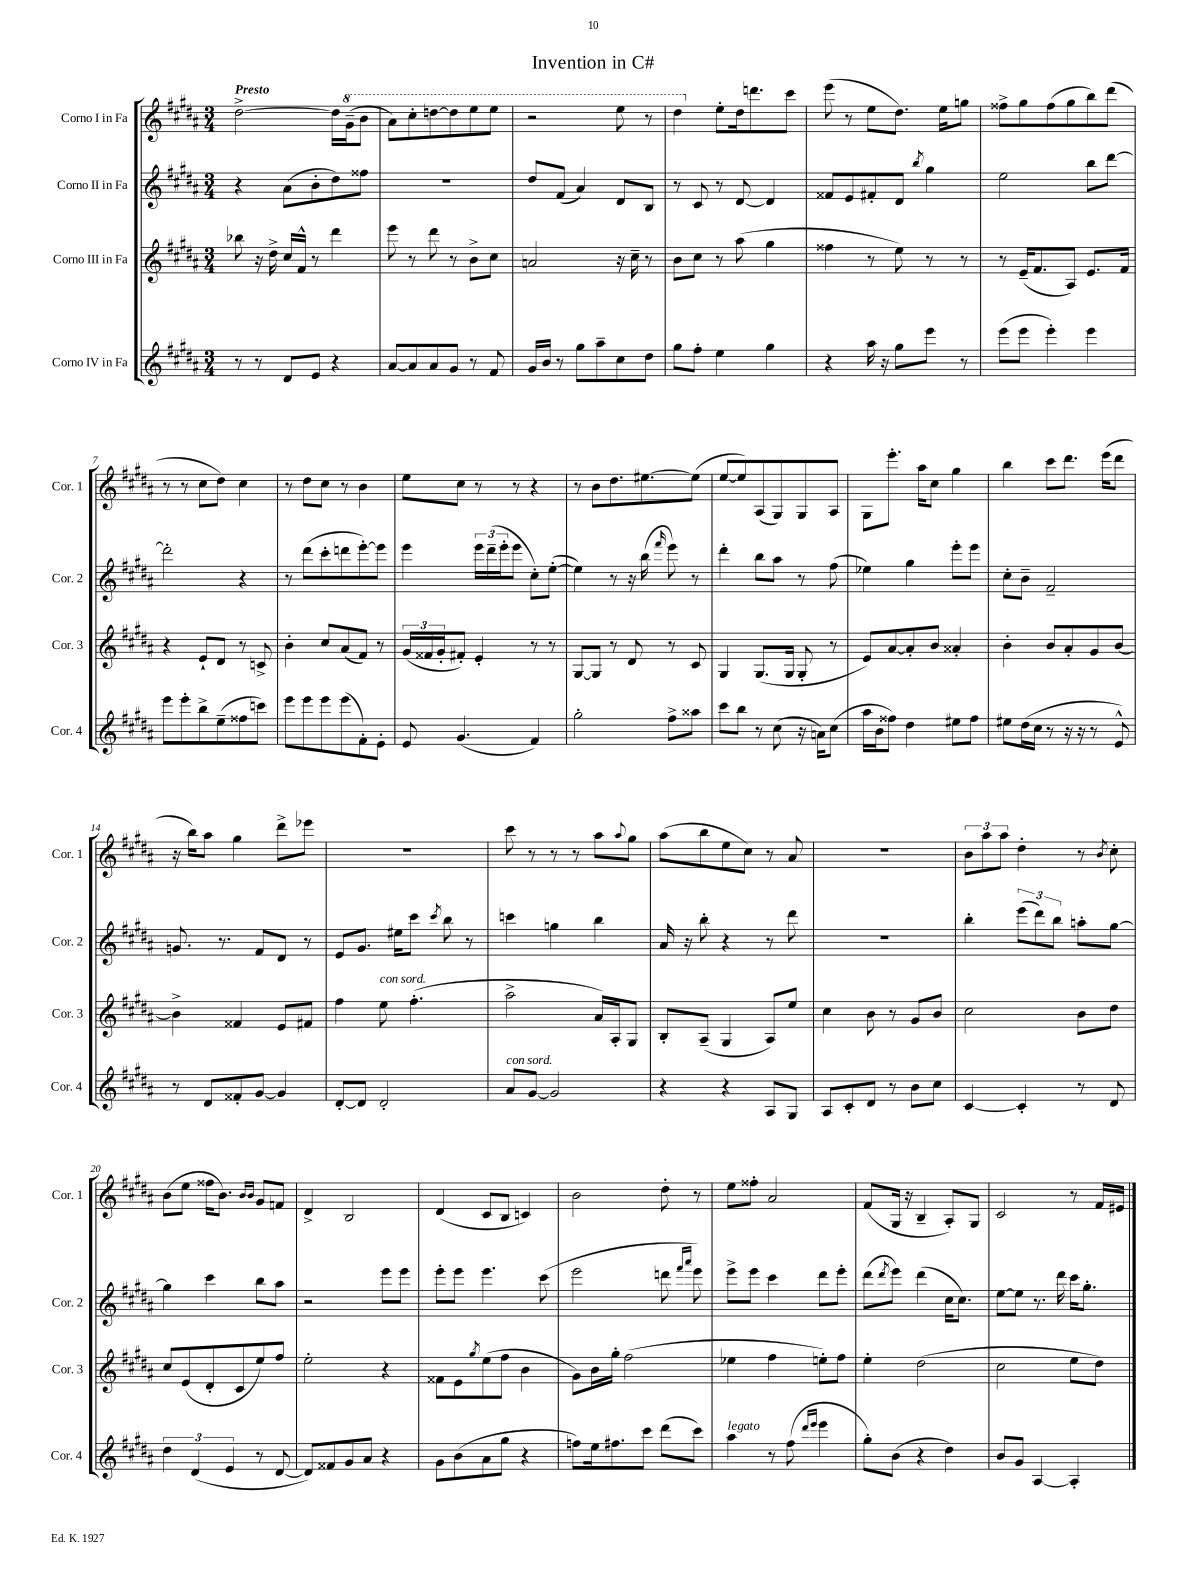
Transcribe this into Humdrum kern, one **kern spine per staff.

**kern	**kern	**kern	**kern
*staff4	*staff3	*staff2	*staff1
*clefG2	*clefG2	*clefG2	*clefG2
*k[f#c#g#d#a#]	*k[f#c#g#d#a#]	*k[f#c#g#d#a#]	*k[f#c#g#d#a#]
*M3/4	*M3/4	*M3/4	*M3/4
8r	8bb-	4r	[2dd#^
8r	16r	.	.
.	16dd#^	.	.
8d#	16cc#	(8a#	.
.	16f#^^	.	.
8e	8r	8b'	.
4r	4ddd#	8dd#)	16dd#]
.	.	.	(16gg#~
.	.	8ff##	8bb
=	=	=	=
[8a#	8eee	2.r	8aa#)
8a#]	8r	.	8ccc#'
8a#	8ddd#	.	[8ddd
8g#	8r	.	8ddd]
8r	8b^	.	8eee
8f#	8cc#	.	8eee
=	=	=	=
16g#	2a	8dd#	2r
16b	.	.	.
8r	.	(8f#	.
8gg#	.	4a#)	.
8aa#~	.	.	.
8cc#	16r	8d#	8eee
.	16cc#~	.	.
8dd#	8r	8B	8r
=	=	=	=
8gg#	8b	8r	4ddd#
8ff#'	8cc#	8c#	.
4ee	8r	8r	8ee'
.	(8aa#	[8d#	16dd#
.	.	.	8.ddd
4gg#	4gg#	4d#]	.
.	.	.	8ccc#
=	=	=	=
4r	4ff##	8f##	(8eee
.	.	8e	8r
16aa#	8r	8f#'	8ee
16r	.	.	.
8gg#	8ee)	8d#	8.dd#)
.	.	8qbb	.
8eee	8r	4gg#	.
.	.	.	16ee
8r	8r	.	8gg
=	=	=	=
(8eee	8r	2ee	8ff##^
8eee	(16e~	.	8gg#
.	8.f#	.	.
4eee')	.	.	(8ff##
.	8A#)	.	8gg#
4eee	8.e	8bb	8bb)
.	.	[8ddd#	(8ddd#
.	16f#	.	.
=	=	=	=
8eee	4r	2ddd#']	8r
8eee'	.	.	8r
8bb^	8e`	.	8cc#
(8ee~	8d#	.	8dd#)
8ff##	8r	4r	4cc#
8ccc)	8c^	.	.
=	=	=	=
8eee	4b'	8r	8r
8eee	.	(8ddd#	8dd#
8eee	8cc#	8ccc#'	8cc#
(8eee	(8a#	8ddd	8r
8f#')	8f#)	[8eee')	4b
8e'	8r	8eee]	.
=	=	=	=
8e	(24g#	4eee	8ee
.	24f##	.	.
.	24g#'	.	.
(4.g#	8f#')	.	8cc#
.	4e'	24eee	8r
.	.	(24ddd#~	.
.	.	24eee'	.
.	.	8eee	8r
4f#)	8r	8cc#')	4r
.	8r	([8ee'	.
=	=	=	=
2gg#'	[8G#	4ee])	8r
.	8G#]	.	8b
.	8r	8r	8.dd#
.	8d#	16r	.
.	.	(16bb	[8.ee#
.	.	16qqfff#	.
8ff#^	8r	8eee)	.
8aa##	8c#	8r	(8ee#]
=	=	=	=
8ccc#	4G#	4ddd#'	[8ee
8bb	.	.	8ee])
8r	(8.G#	8bb	(8A#
(8cc#	.	8aa#	8G#)
.	16G#	.	.
16r	8G#'	8r	8G#
16a)	.	.	.
(8cc#	8r	(8ff#	8A#
=	=	=	=
16aa#	8e)	4ee-)	8G#
16b	.	.	.
8ff##)	[8a#	.	8.eee'
4dd#	8a#']	4gg#	.
.	.	.	16aa#
.	8b	.	8cc#
8ee#	4a##'	8eee'	4gg#
8ff##	.	8eee	.
=	=	=	=
8ee#	4b'	8cc#'	4bb
(16dd#	.	8b~	.
16cc#	.	.	.
8r	8b	2f#~	8ccc#
16r	8a#'	.	8.ddd#
16r	.	.	.
8r	8g#	.	.
.	.	.	(16eee
8e^^)	[8b	.	8ddd#
=	=	=	=
8r	4b^]	8.g	16r
.	.	.	16bb)
8d#	.	.	8aa#
.	.	8.r	.
8f##'	4f##	.	4gg#
[8g#	.	8f#	.
4g#]	8e	8d#	8ddd#^
.	8f#	8r	8eee-
=	=	=	=
[8d#'	4ff#	8e	2.r
8d#]	.	8.g#	.
2d#'	8ee	.	.
.	.	16ee#	.
.	(4.ff#'	8ccc#	.
.	.	8qccc#	.
.	.	8bb	.
.	.	8r	.
=	=	=	=
8a#	2aa#^	4ccc	8ccc#
[8g#	.	.	8r
2g#]	.	4gg	8r
.	.	.	8r
.	16a#)	4bb	8aa#
.	16A#'	.	.
.	.	.	8qqaa#
.	8G#	.	8gg#
=	=	=	=
4r	8B'	16a#	(8aa#
.	.	16r	.
.	(8A#~	8bb'	8bb
4r	4G#	4r	8ee
.	.	.	8cc#)
8A#	8A#)	8r	8r
8G#	8ee	8ddd#	8a#
=	=	=	=
8A#	4cc#	2.r	2.r
8c#'	.	.	.
8d#	8b	.	.
8r	8r	.	.
8b	8g#	.	.
8cc#	8b	.	.
=	=	=	=
[4c#	2cc#	4bb'	12b
.	.	.	12aa#
.	.	.	12aa#
4c#']	.	(12eee	4dd#'
.	.	12ddd#)	.
.	.	12bb	.
8r	8b	8aa'	8r
.	.	.	8qb
8d#	8dd#	[8gg#	8cc#'
=	=	=	=
6dd#	8cc#	4gg#]	(8b
.	(8e	.	8ee
(6d#	.	.	.
.	8d#'	4ccc#	16ff##
.	.	.	8.b)
6e	.	.	.
.	8c#	.	.
.	.	.	16qqb
.	.	.	16qqb
8r	8ee)	8bb	8g#
[8d#	8ff#	8aa#	8f
=	=	=	=
8d#])	2ee'	2r	4d#^
8f##	.	.	.
8g#	.	.	2B
8a#	.	.	.
4r	4r	8eee	.
.	.	8eee	.
=	=	=	=
8g#	8f##	8eee'	(4d#
(8b	8e	8eee	.
.	8qgg#	.	.
8a#	(8ee	4.eee	8c#
8gg#	8ff#	.	8B
4r	4b	.	4c)
.	.	(8ccc#	.
=	=	=	=
8ff)	8g#)	2eee	2b
16ee	16b	.	.
8.ff#	16gg#'	.	.
.	(2ff#	.	.
8ccc#	.	.	.
(8ddd#	.	8ddd	8dd#'
.	.	16qqfff#	.
.	.	16qqaaa#	.
8ccc#)	.	8eee)	8r
=	=	=	=
4aa#	4ee-	8eee^	8ee
.	.	8eee	8ff##'
8r	4ff#	4ccc#	2a#
(8ff#	.	.	.
16qqddd#	.	.	.
16qqeee	.	.	.
4eee	8ee')	8ddd#	.
.	8ff#	8eee'	.
=	=	=	=
8gg#')	4ee'	(8ddd#	(8f#
.	.	8qddd#	.
(8b	.	8eee)	16G#
.	.	.	16r
4r	(2dd#	(4ddd#	4B~
4dd#)	.	16cc#	8A#')
.	.	8.cc#)	.
.	.	.	8G#
=	=	=	=
8b	2cc#	[8ee	2c#
8g#	.	8ee]	.
[4A#	.	8.r	.
.	.	16ddd#	.
4A#']	8ee	16ccc#	8r
.	.	8.gg#'	.
.	8dd#)	.	16f#
.	.	.	16e#
==	==	==	==
*-	*-	*-	*-
